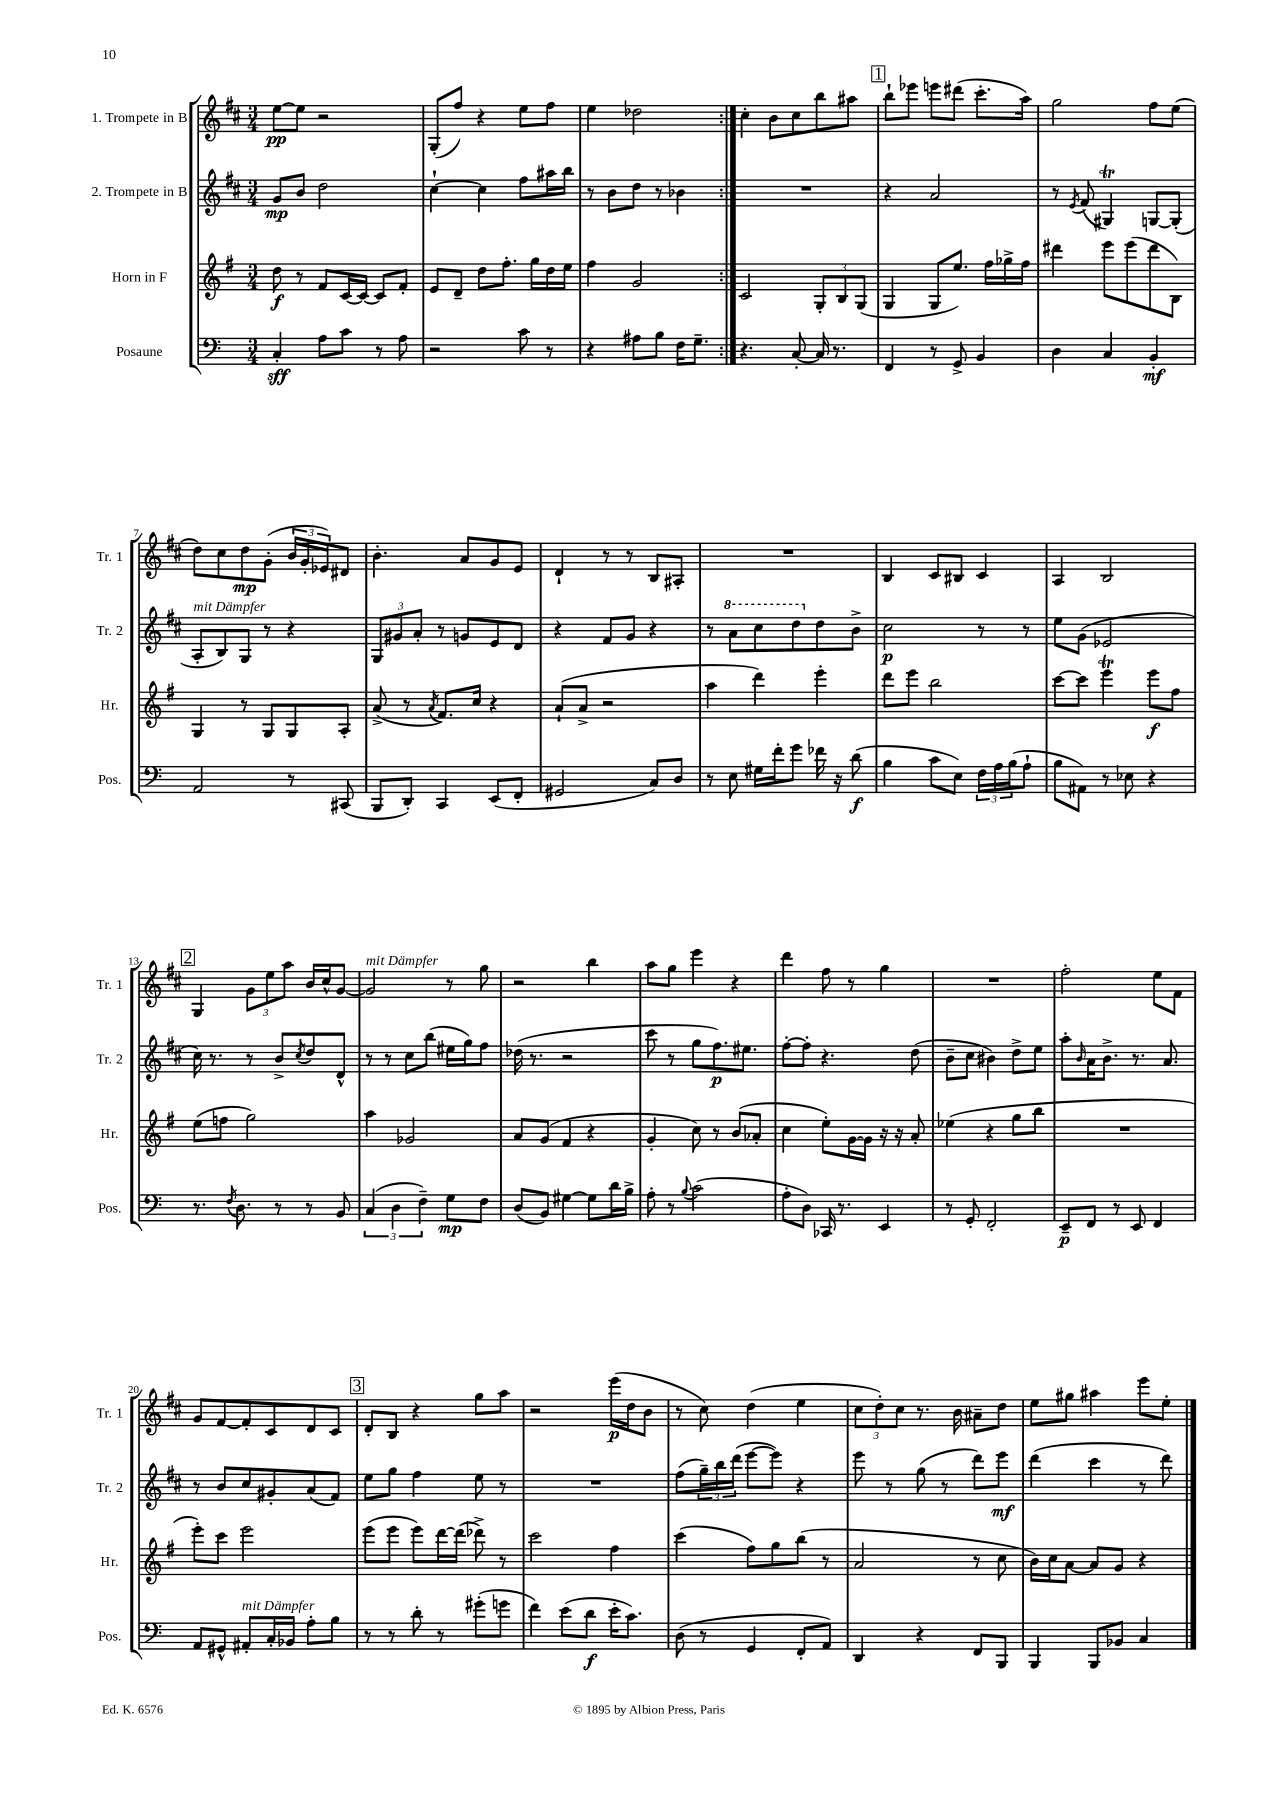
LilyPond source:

<<
\new StaffGroup <<
\new Staff = "s0" \with { instrumentName = "1. Trompete in B" shortInstrumentName = "Tr. 1" } {
    \clef treble \key d \major \numericTimeSignature \time 3/4
    \repeat volta 2 { e''8~\pp e''8 r2 |
    g8-.( fis''8) r4 e''8 fis''8 |
    e''4 des''2 | }
    cis''4-. b'8 cis''8 b''8 ais''8 |
    \mark \markup { \box "1" } b''8-! ees'''8 e'''8 dis'''8( cis'''8.-. a''16) |
    g''2 fis''8 e''8( |
    d''8) cis''8 d''8\mp g'8-.( \tuplet 3/2 { b'16 g'16-. ees'16) } dis'8 |
    b'4.-. a'8 g'8 e'8 |
    d'4-! r8 r8 b8 ais8-. |
    R2. |
    b4 cis'8 bis8 cis'4 |
    a4 b2 |
    \mark \markup { \box "2" } g4 \tuplet 3/2 { g'8 e''8 a''8 } b'16 cis''16-^ g'8~ |
    g'2^\markup { \italic "mit Dämpfer" } r8 g''8 |
    r2 b''4 |
    a''8 g''8 e'''4 r4 |
    d'''4 fis''8 r8 g''4 |
    R2. |
    fis''2-. e''8 fis'8 |
    g'8 fis'8~ fis'8-. cis'8 d'8 cis'8 |
    \mark \markup { \box "3" } d'8-. b8 r4 g''8 a''8 |
    r2 e'''16\p( d''16 b'8 |
    r8 cis''8) d''4( e''4 |
    \tuplet 3/2 { cis''8 d''8-.) cis''8 } r8. b'16 ais'8-- d''8 |
    e''8 gis''8 ais''4 e'''8 e''8-. \bar "|." |
}
\new Staff = "s1" \with { instrumentName = "2. Trompete in B" shortInstrumentName = "Tr. 2" } {
    \clef treble \key d \major \numericTimeSignature \time 3/4
    \repeat volta 2 { g'8\mp b'8 d''2 |
    cis''4~-! cis''4 fis''8 ais''16 b''16 |
    r8 b'8 d''8 r8 bes'4 | }
    R2. |
    \mark \markup { \box "1" } r4 a'2 |
    r8 \acciaccatura { e'8 } fis'8( gis4\trill) g8~ g8-.( |
    a8-.^\markup { \italic "mit Dämpfer" } b8) g8 r8 r4 |
    \tuplet 3/2 { g8 gis'8 a'8-. } r8 g'8 e'8 d'8 |
    r4 fis'8 g'8 r4 |
    r8 \ottava #1 a''8 cis'''8 d'''8 \ottava #0 d''8 b'8-> |
    cis''2\p r8 r8 |
    e''8 g'8( ees'2 |
    \mark \markup { \box "2" } cis''16) r8. r8 b'8-> \acciaccatura { cis''8 } d''8 d'8-^ |
    r8 r8 cis''8 b''8( eis''16 g''16) fis''8 |
    des''16( r8. r2 |
    cis'''8 r8 g''8 fis''8.\p) eis''8. |
    fis''8~-. fis''8-. r4. d''8( |
    b'8-- cis''8 bis'4) d''8-> e''8 |
    a''8-. \grace { b'16 } a'16 b'8.-> r8. a'8. |
    r8 b'8 cis''8 gis'8-. a'8( fis'8) |
    \mark \markup { \box "3" } e''8 g''8 fis''4 e''8 r8 |
    R2. |
    fis''8( \tuplet 3/2 { g''16--) b''16 d'''16( } e'''8~ e'''8) r4 |
    e'''8 r8 g''8( r8 d'''8) e'''8\mf |
    d'''4( cis'''4 r8 d'''8) \bar "|." |
}
\new Staff = "s2" \with { instrumentName = "Horn in F" shortInstrumentName = "Hr." } {
    \clef treble \key g \major \numericTimeSignature \time 3/4
    \repeat volta 2 { d''8\f r8 fis'8 c'16~ c'16~ c'8 fis'8-. |
    e'8 d'8-- d''8 fis''8.-. g''16 d''16 e''16 |
    fis''4 g'2 | }
    c'2 \tuplet 3/2 { g8-. b8 g8( } |
    \mark \markup { \box "1" } g4 g8 e''8.) fis''16 ges''16-> fis''16 |
    dis'''4 e'''8 e'''8( dis'''8 b8) |
    g4 r8 g8 g8 a8-. |
    a'8->( r8 \acciaccatura { a'8 } fis'8.) c''16 r4 |
    a'8-!( a'8-> r2 |
    a''4 d'''4) e'''4-. |
    d'''8 e'''8 b''2 |
    c'''8~ c'''8 e'''4\trill e'''8\f fis''8 |
    \mark \markup { \box "2" } e''8( f''8 g''2) |
    a''4 ges'2 |
    a'8 g'8( fis'4 r4 |
    g'4-. c''8) r8 b'8( aes'8-. |
    c''4 e''8-.) g'16~ g'16 r16 r16 a'8-. |
    ees''4( r4 g''8 b''8 |
    R2. |
    e'''8-.) c'''8 e'''2 |
    \mark \markup { \box "3" } e'''8( e'''8 e'''8) d'''16~ d'''16( des'''8->) r8 |
    c'''2 fis''4 |
    c'''4( fis''8) g''8 b''8( r8 |
    a'2 r8 c''8 |
    b'16) c''16 a'8~ a'8 g'8 r4 \bar "|." |
}
\new Staff = "s3" \with { instrumentName = "Posaune" shortInstrumentName = "Pos." } {
    \clef bass \key c \major \numericTimeSignature \time 3/4
    \repeat volta 2 { c4-.\sff a8 c'8 r8 a8 |
    r2 c'8 r8 |
    r4 ais8 b8 f16 g8.-- | }
    r4. c8~-. c16 r8. |
    \mark \markup { \box "1" } f,4 r8 g,8-> b,4 |
    d4 c4 b,4-.\mf |
    a,2 r8 cis,8( |
    b,,8 d,8-.) c,4 e,8( f,8-. |
    gis,2 c8) d8 |
    r8 e8 gis16 f'16-. g'8 fes'16 r16 d'8\f( |
    b4 c'8 e8) \tuplet 3/2 { f16 a16 b16( } a8-! |
    b8 ais,8) r8 ees8 r4 |
    \mark \markup { \box "2" } r8. \acciaccatura { f8 } d8. r8 r8 b,8 |
    \tuplet 3/2 { c4( d4 f4--) } g8\mp f8 |
    d8( b,8) gis4~ gis8 d'16 b16-> |
    a8-. r8 \appoggiatura { b8 } c'2( |
    a8-. d8) ces,16 r8. e,4 |
    r8 g,8-. f,2-. |
    e,8--\p f,8 r8 e,8 f,4 |
    a,8 gis,8-^ ais,8-.^\markup { \italic "mit Dämpfer" } c16-. bes,16 a8-. b8 |
    \mark \markup { \box "3" } r8 r8 d'8-. r8 gis'8-.( g'8 |
    f'4) e'8( d'8\f e'16-. c'8.) |
    d8( r8 g,4 f,8-. a,8) |
    d,4 r4 f,8 b,,8 |
    b,,4 b,,8 bes,8 c4 \bar "|." |
}
>>
>>
